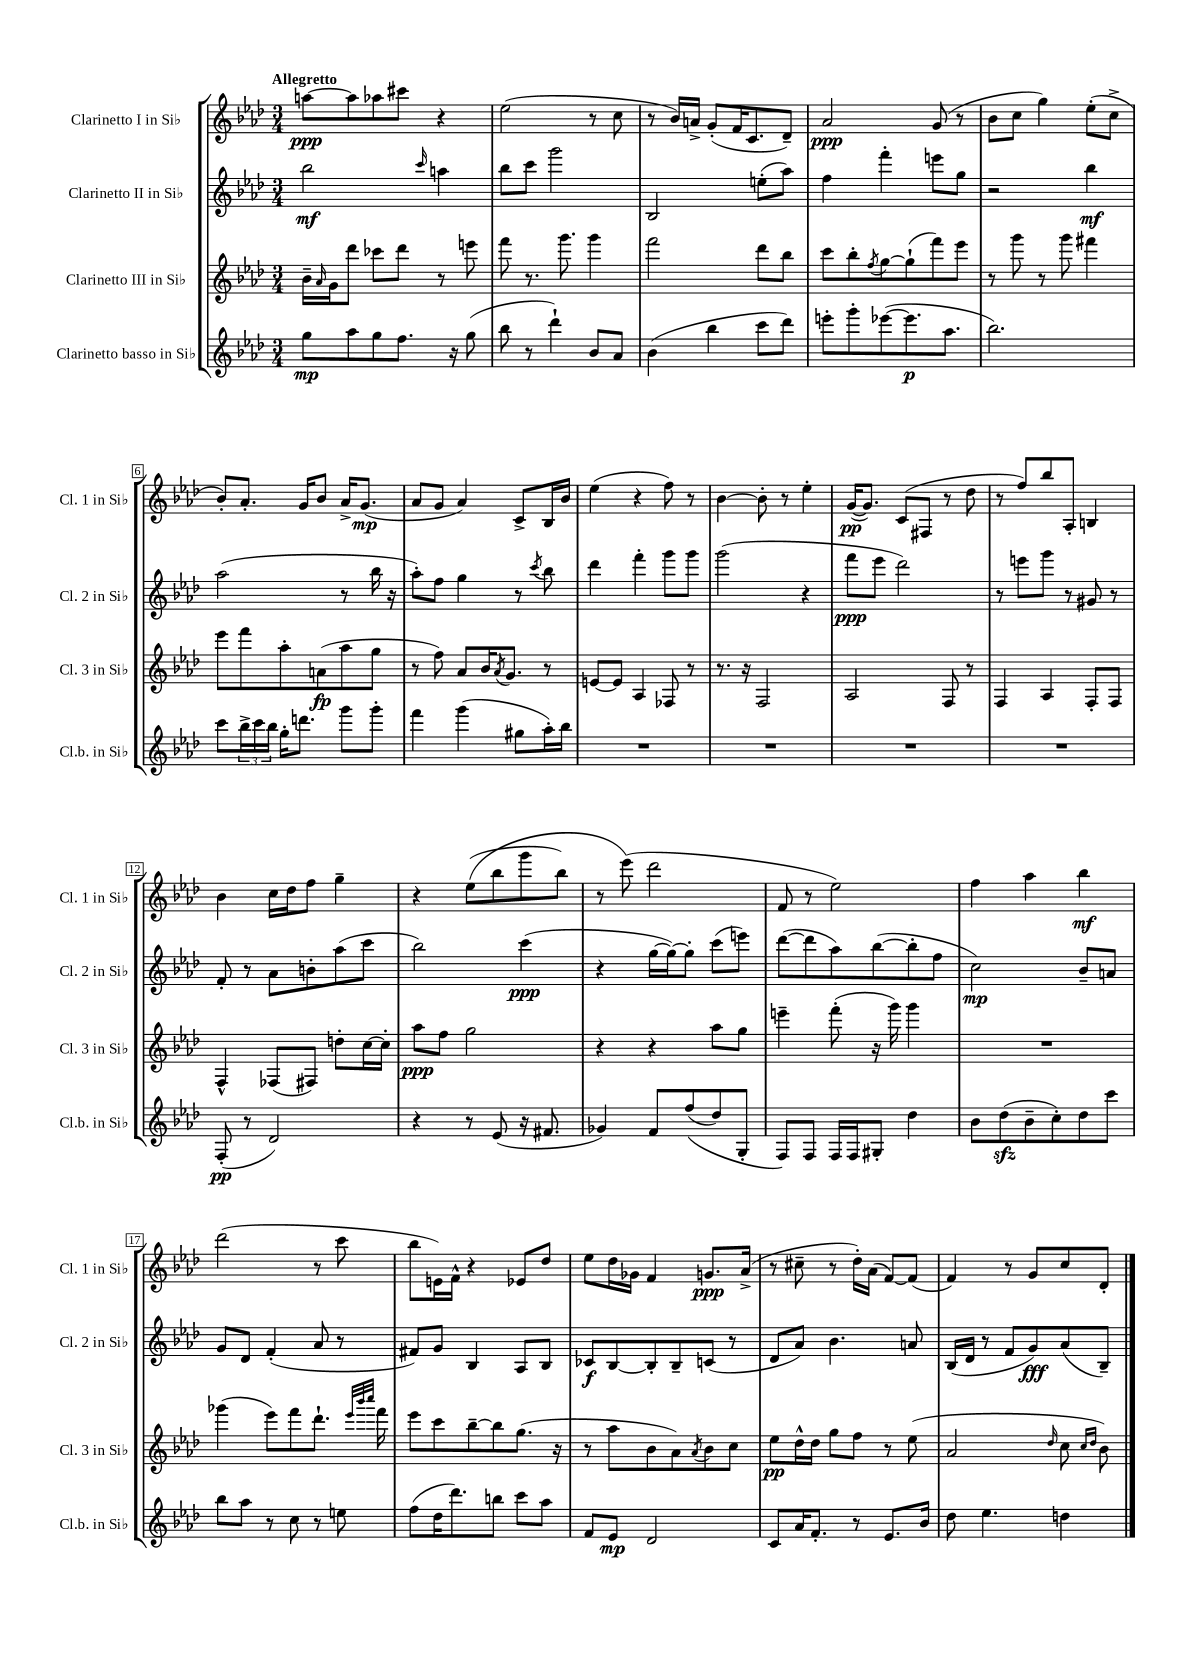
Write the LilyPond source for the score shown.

<<
\new StaffGroup <<
\new Staff = "s0" \with { instrumentName = "Clarinetto I in Sib" shortInstrumentName = "Cl. 1 in Sib" } {
    \clef treble \key aes \major \numericTimeSignature \time 3/4 \tempo "Allegretto"
    a''8~\ppp a''8 aes''8 cis'''8 r4 |
    ees''2( r8 c''8 |
    r8 bes'16) a'16-> g'8-.( f'16 c'8. des'8--) |
    aes'2\ppp g'8( r8 |
    bes'8 c''8 g''4) ees''8-.( c''8-> |
    bes'8-.) aes'8.-. g'16 bes'8 aes'16-> g'8.\mp( |
    aes'8 g'8 aes'4) c'8-> bes16 bes'16 |
    ees''4( r4 f''8) r8 |
    bes'4~ bes'8-. r8 ees''4-. |
    g'16~\pp( g'8.) c'8( fis8 r8 des''8 |
    r8 f''8) bes''8 aes8-. b4 |
    bes'4 c''16 des''16 f''8 g''4-- |
    r4 ees''8(\( bes''8 g'''8 bes''8) |
    r8 ees'''8(\) des'''2 |
    f'8 r8 ees''2) |
    f''4 aes''4 bes''4\mf |
    des'''2( r8 c'''8 |
    bes''8 e'16) f'16-^ r4 ees'8 des''8 |
    ees''8 des''16 ges'16 f'4 g'8.\ppp aes'16->( |
    r8 cis''8-- r8 des''16-.) aes'16( f'8~) f'8( |
    f'4) r8 g'8 c''8 des'8-. \bar "|." |
}
\new Staff = "s1" \with { instrumentName = "Clarinetto II in Sib" shortInstrumentName = "Cl. 2 in Sib" } {
    \clef treble \key aes \major \numericTimeSignature \time 3/4
    bes''2\mf \grace { c'''16 } a''4 |
    bes''8 c'''8 g'''2 |
    bes2 e''8-.( aes''8) |
    f''4 f'''4-. e'''8 g''8 |
    r2 bes''4\mf |
    aes''2( r8 bes''16 r16 |
    aes''8-.) f''8 g''4 r8 \acciaccatura { c'''8 } bes''8 |
    des'''4 f'''4-. g'''8 g'''8 |
    g'''2( r4 |
    f'''8\ppp ees'''8 des'''2) |
    r8 e'''8 g'''8 r8 gis'8 r8 |
    f'8-. r8 aes'8 b'8-. aes''8( c'''8 |
    bes''2) c'''4\ppp( |
    r4 g''16~ g''16~) g''8-. c'''8( e'''8) |
    des'''8~( des'''8 aes''8) bes''8~( bes''8-. f''8 |
    c''2\mp) bes'8-- a'8 |
    g'8 des'8 f'4-.( aes'8 r8 |
    fis'8) g'8 bes4 aes8 bes8 |
    ces'8\f bes8~ bes8-. bes8-- c'8( r8 |
    des'8 aes'8) bes'4. a'8 |
    bes16( des'16 r8 f'8 g'8\fff) aes'8( bes8--) \bar "|." |
}
\new Staff = "s2" \with { instrumentName = "Clarinetto III in Sib" shortInstrumentName = "Cl. 3 in Sib" } {
    \clef treble \key aes \major \numericTimeSignature \time 3/4
    bes'16-- \grace { aes'16 } g'16 des'''8 ces'''8 des'''8 r8 e'''8 |
    f'''8 r8. g'''8. g'''4 |
    f'''2 des'''8 bes''8 |
    c'''8 bes''8-. \acciaccatura { f''8 } g''8~ g''8-!( f'''8) ees'''8 |
    r8 g'''8 r8 g'''8 fis'''4 |
    ees'''8 f'''8 aes''8-. a'8\fp( aes''8 g''8 |
    r8 f''8) aes'8 bes'16 \acciaccatura { aes'8 } g'8. r8 |
    e'8~ e'8 aes4 fes8 r8 |
    r8. r16 f2 |
    aes2 f8 r8 |
    f4 aes4 f8-. f8 |
    f4-^ fes8( fis8) d''8-. c''16~ c''16-. |
    aes''8\ppp f''8 g''2 |
    r4 r4 aes''8 g''8 |
    e'''4-- f'''8-.( r16 g'''16) g'''4 |
    R2. |
    ges'''4( ees'''8) f'''8 des'''8.-! \grace { ees'''32 bes'''32 c''''32 } f'''16 |
    ees'''8 c'''8 bes''8~-- bes''8 g''8.( r16 |
    r8 aes''8 bes'8 aes'8) \acciaccatura { aes'8 } bes'8 c''8 |
    ees''8\pp des''16-^ des''16 g''8 f''8 r8 ees''8( |
    aes'2 \grace { des''16 } c''8 \grace { c''16 des''16 } bes'8) \bar "|." |
}
\new Staff = "s3" \with { instrumentName = "Clarinetto basso in Sib" shortInstrumentName = "Cl.b. in Sib" } {
    \clef treble \key aes \major \numericTimeSignature \time 3/4
    g''8\mp aes''8 g''8 f''8. r16 g''8( |
    bes''8 r8 des'''4-!) bes'8 aes'8 |
    bes'4( bes''4 c'''8 des'''8) |
    e'''8-. g'''8-. ees'''8~( ees'''8.\p aes''8. |
    bes''2.) |
    c'''8 \tuplet 3/2 { bes''16-> c'''16 bes''16 } g''16-. d'''8. g'''8 g'''8-. |
    f'''4 g'''4( gis''8 aes''16-.) bes''16 |
    R2. |
    R2. |
    R2. |
    R2. |
    f8-.\pp( r8 des'2) |
    r4 r8 ees'8( r16 fis'8. |
    ges'4) f'8 f''8(\( des''8) g8-. |
    f8\) f8 f16 f16 gis8-. des''4 |
    bes'8 des''8\sfz( bes'8-- c''8-.) des''8 c'''8 |
    bes''8 aes''8 r8 c''8 r8 e''8 |
    f''8( des''16 des'''8.) b''8 c'''8 aes''8 |
    f'8 ees'8\mp des'2 |
    c'8 aes'16 f'8.-. r8 ees'8. bes'16 |
    des''8 ees''4. d''4 \bar "|." |
}
>>
>>
\layout { \context { \Score \override BarNumber.stencil = #(make-stencil-boxer 0.1 0.3 ly:text-interface::print) } }
